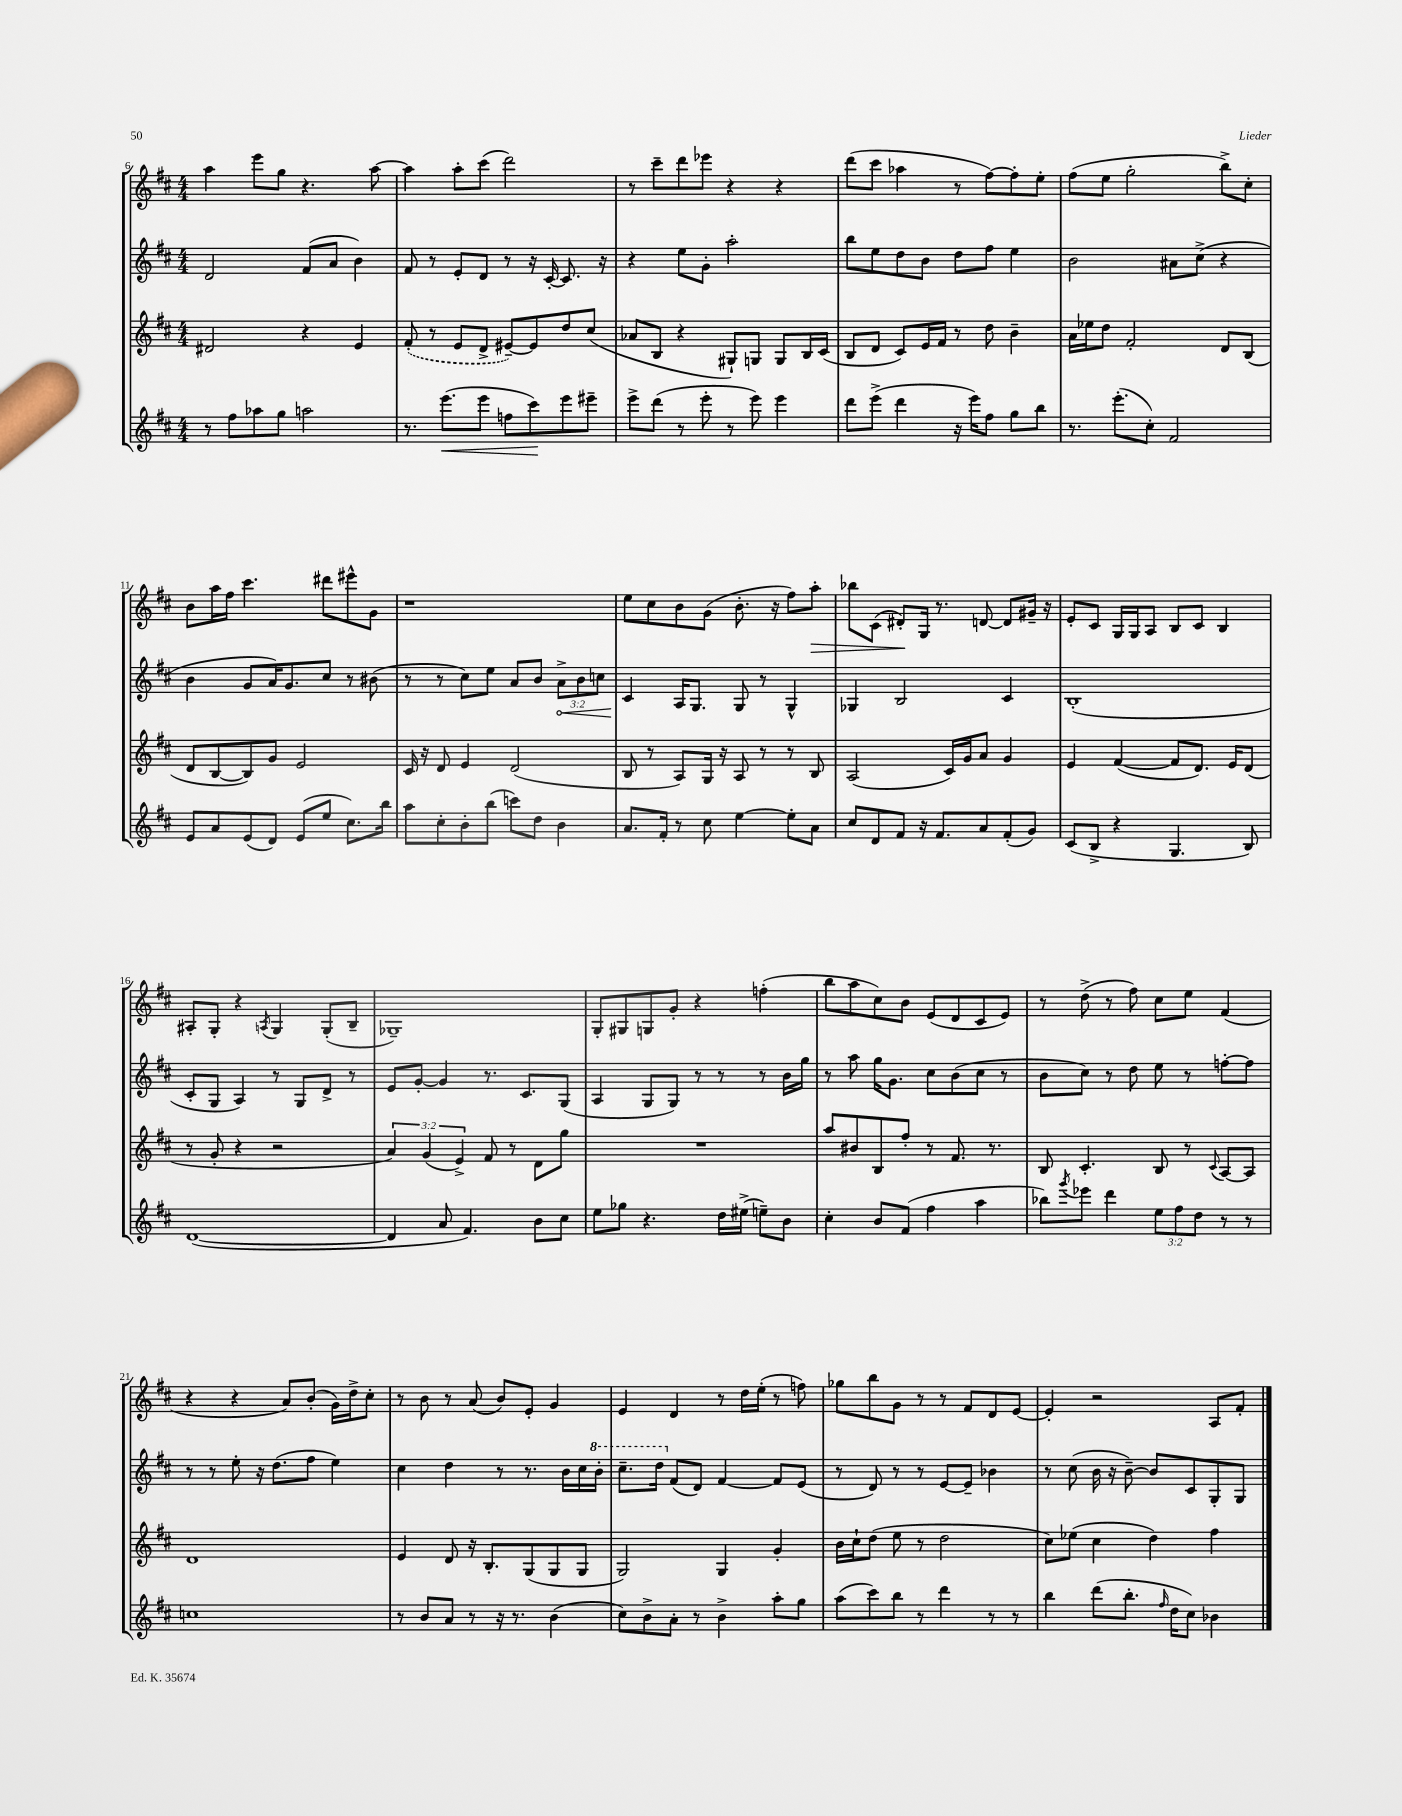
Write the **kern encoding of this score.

**kern	**kern	**kern	**kern
*staff4	*staff3	*staff2	*staff1
*clefG2	*clefG2	*clefG2	*clefG2
*k[f#c#]	*k[f#c#]	*k[f#c#]	*k[f#c#]
*M4/4	*M4/4	*M4/4	*M4/4
8r	2d#	2d	4aa
8ff#	.	.	.
8aa-	.	.	8eee
8gg	.	.	8gg
2aa	4r	(8f#	4.r
.	.	8a	.
.	4e	4b)	.
.	.	.	[8aa
=	=	=	=
8.r	(8f#'	8f#	4aa]
.	8r	8r	.
(8.eee	.	.	.
.	8e	8e'	8aa'
8eee	8d^	8d	(8ccc#
8ff	[8e#~)	8r	2ddd)
8ccc#)	8e#]	16r	.
.	.	[16c#'	.
8eee	8dd	8.c#]	.
8eee#~	(8cc#	.	.
.	.	16r	.
=	=	=	=
8eee^	8a-	4r	8r
(8ddd	8B	.	8ccc#~
8r	4r	8ee	8ddd
8eee'	.	8g'	8eee-
8r	8G#`)	2aa'	4r
8eee)	8G	.	.
4eee	8G	.	4r
.	16B	.	.
.	(16c#	.	.
=	=	=	=
8ddd	8B	8bb	(8ddd
(8eee^	8d	8ee	8ccc#
4ddd	8c#)	8dd	4aa-
.	16e	8b	.
.	16f#	.	.
16r	8r	8dd	8r
16eee)	.	.	.
8ff#	8dd	8ff#	[8ff#)
8gg	4b~	4ee	8ff#']
8bb	.	.	8ee'
=	=	=	=
8.r	16a	2b	(8ff#
.	16ee-	.	.
.	8dd	.	8ee
(8.eee'	.	.	.
.	2f#'	.	2gg'
8cc#')	.	.	.
2f#	.	8a#	.
.	.	(8cc#^	.
.	8d	4r	8bb^)
.	(8B	.	8cc#'
=	=	=	=
8e	8d	4b	8b
8a	[8B	.	16aa
.	.	.	16ff#
(8e	8B])	8g	4.ccc#
8d)	8g	16a)	.
.	.	8.g	.
(8e	2e	.	.
8ee	.	8cc#	8ddd#
8.cc#)	.	8r	8eee#^^
.	.	(8b#	8g
16bb	.	.	.
=	=	=	=
8aa	16c#	8r	1r
.	16r	.	.
8cc#'	8d	8r	.
8b'	4e	8cc#)	.
(8bb	.	8ee	.
8ccc)	(2d	8a	.
8dd	.	8b	.
4b	.	12a^	.
.	.	12b	.
.	.	12cc	.
=	=	=	=
8.a	8B	4c#	8ee
.	8r	.	8cc#
16f#'	.	.	.
8r	8A)	16A	8b
.	.	8.G	.
8cc#	16G	.	(8g
.	16r	.	.
[4ee	8A	8G	8.b'
.	8r	8r	.
.	.	.	16r
8ee']	8r	4G^^	8ff#)
8a	8B	.	8aa'
=	=	=	=
8cc#	(2A	4G-	8bb-
8d	.	.	(8c#
8f#	.	2B	8d#')
16r	.	.	16G
8.f#	.	.	8.r
.	16c#)	.	.
.	16g	.	.
8a	8a	.	[8d
(8f#'	4g	4c#	8d]
8g)	.	.	16g#~
.	.	.	16r
=	=	=	=
(8c#	4e	(1B'	8e'
8B^	.	.	8c#
4r	([4f#	.	16G
.	.	.	16G
.	.	.	8A
4.G	8f#]	.	8B
.	8.d)	.	8c#
.	.	.	4B
.	16e	.	.
8B)	(8d	.	.
=	=	=	=
([1d	8r	8c#'	8A#'
.	8g'	8G	8G'
.	4r	4A)	4r
.	.	.	8qA
.	2r	8r	4G
.	.	8G	.
.	.	8d^	(8G'
.	.	8r	8B~
=	=	=	=
4d]	6a)	8e	1G-~)
.	.	[8g'	.
.	(6g	.	.
8a	.	4g]	.
.	6e^)	.	.
4.f#)	.	.	.
.	8f#	8.r	.
.	8r	.	.
.	.	8.c#	.
8b	8d	.	.
8cc#	8gg	(8G	.
=	=	=	=
8ee	1r	4A	8G'
8gg-	.	.	8G#
4.r	.	8G	8G
.	.	8G)	8g'
.	.	8r	4r
16dd	.	8r	.
(16ee#^	.	.	.
8ee~)	.	8r	(4ff'
8b	.	16b	.
.	.	16gg	.
=	=	=	=
4cc#'	8aa	8r	8bb
.	8b#	8aa	8aa
8b	8B	16gg	8cc#)
.	.	8.g	.
(8f#	8ff#'	.	8b
4ff#	8r	8cc#	(8e
.	8.f#	(8b	8d
4aa	.	8cc#	8c#
.	8.r	.	.
.	.	8r	8e)
=	=	=	=
8bb-)	8B	8b	8r
8qggg	.	.	.
8eee-	4.c#'	8cc#)	(8dd^
4ddd	.	8r	8r
.	.	8dd	8ff#)
12ee	8B	8ee	8cc#
12ff#	.	.	.
.	8r	8r	8ee
12dd	.	.	.
.	8qqc#	.	.
8r	[8A	[8ff'	(4f#
8r	8A]	8ff]	.
=	=	=	=
1cc	1d	8r	4r
.	.	8r	.
.	.	8ee'	4r
.	.	16r	.
.	.	(8.dd	.
.	.	.	8a)
.	.	8ff#	(8b'
.	.	4ee)	16g)
.	.	.	16dd^
.	.	.	8cc#'
=	=	=	=
8r	4e	4cc#	8r
8b	.	.	8b
8a	8d	4dd	8r
8r	16r	.	(8a
.	8.B'	.	.
16r	.	8r	8b)
8.r	.	.	.
.	(8G	8.r	8e'
(4b	8G	.	4g
.	.	16b	.
.	8G	16cc#	.
.	.	16bb'	.
=	=	=	=
8cc#)	2G)	8.ccc#~	4e
8b^	.	.	.
.	.	16ddd	.
8a'	.	(8f#	4d
8r	.	8d)	.
4b^	4G	[4f#	8r
.	.	.	16dd
.	.	.	(16ee'
8aa'	4g'	8f#]	8r
8gg	.	(8e	8ff)
=	=	=	=
(8aa	16b	8r	8gg-
.	16cc#`	.	.
8ccc#)	(8dd	8d)	8bb
8bb	8ee	8r	8g
8r	8r	8r	8r
4ddd	2dd	[8e	8r
.	.	8e~]	8f#
8r	.	4b-	8d
8r	.	.	[8e
=	=	=	=
4bb	8cc#)	8r	4e']
.	(8ee-	(8cc#	.
(8ddd	4cc#	16b	2r
.	.	16r	.
8.bb'	.	[8b~)	.
.	4dd)	8b]	.
16qqff#	.	.	.
16dd	.	.	.
8cc#)	.	8c#	.
4b-	4ff#	8G'	8A
.	.	8G	8f#'
==	==	==	==
*-	*-	*-	*-
